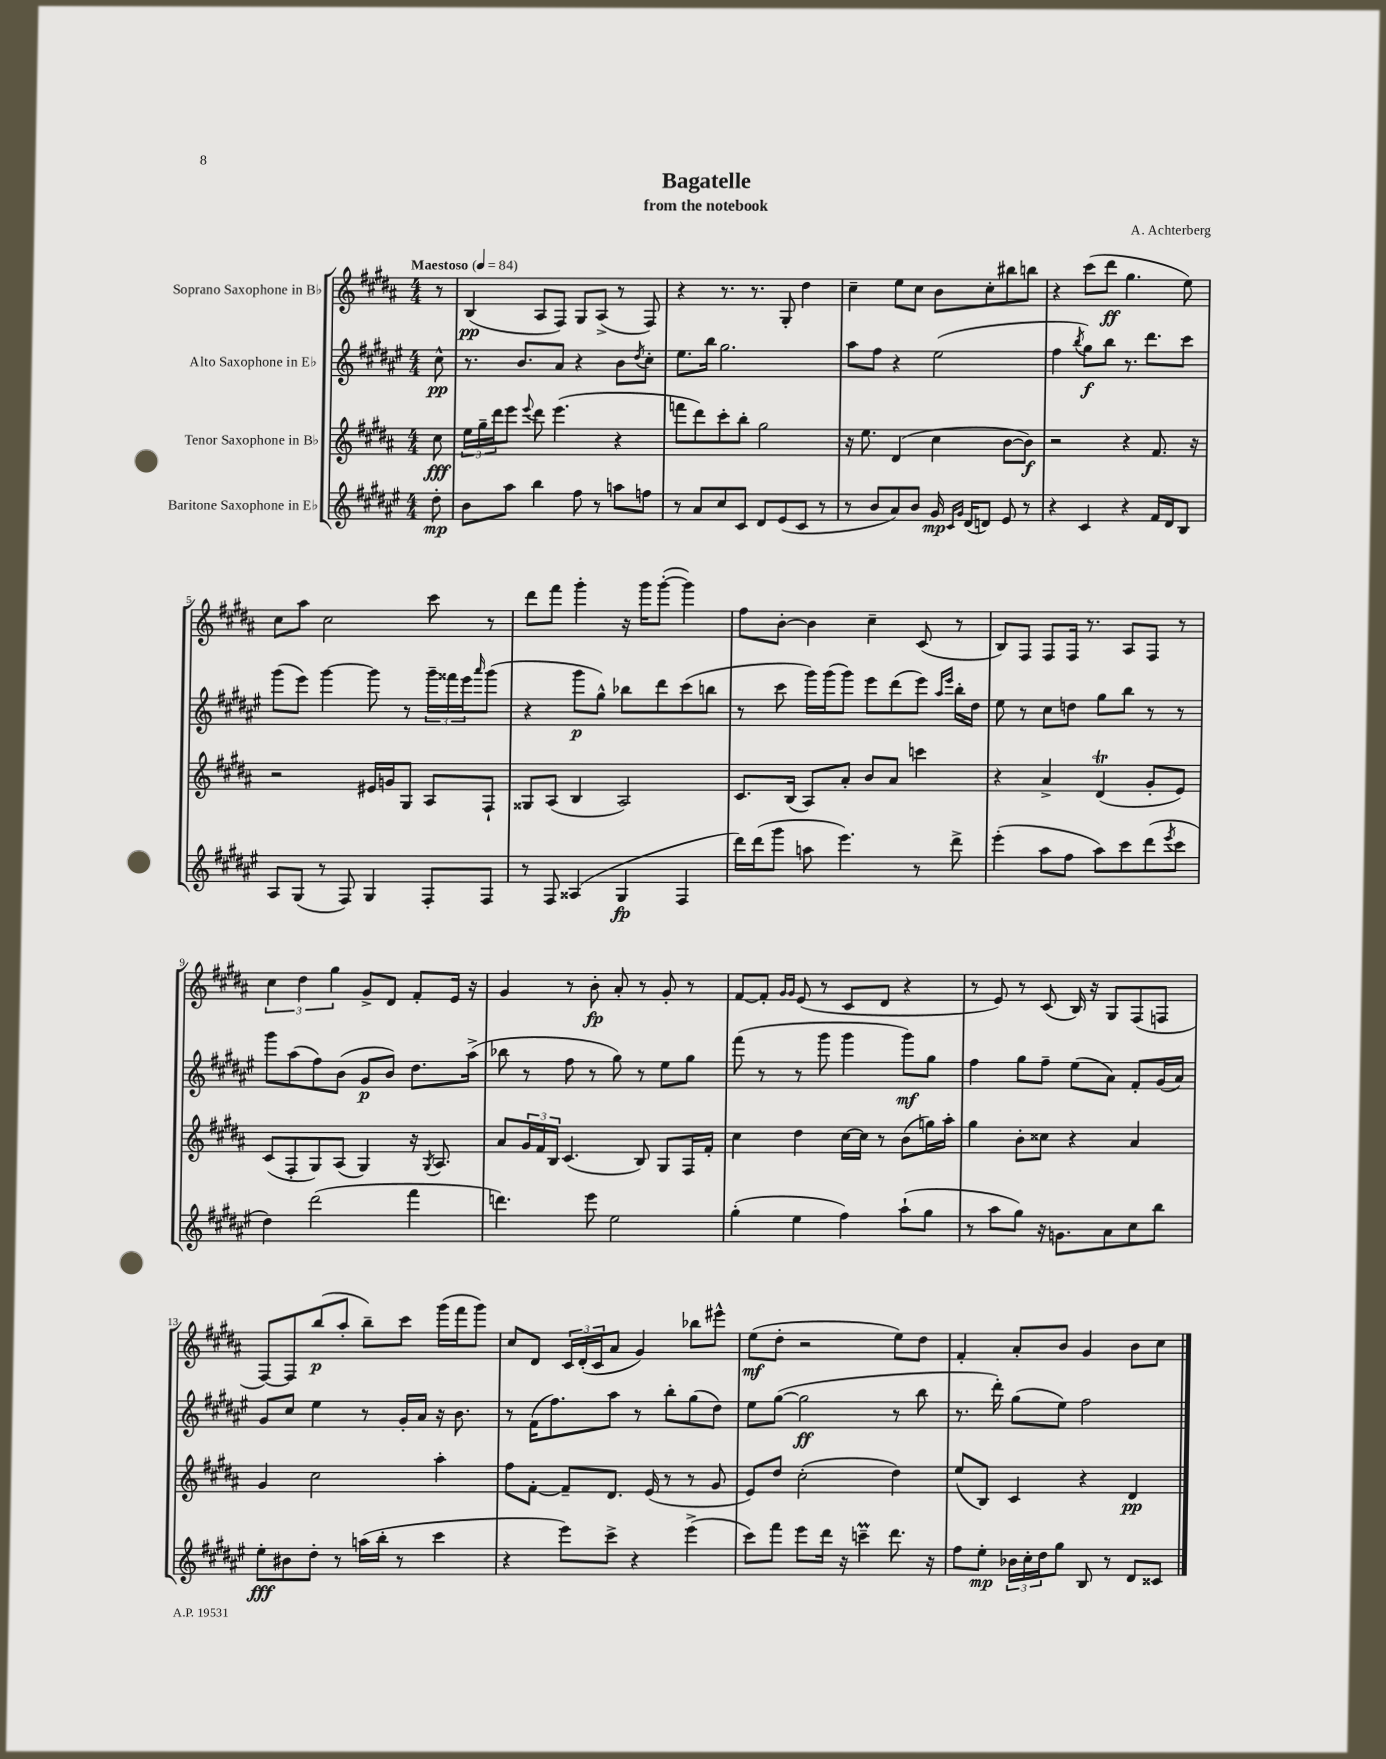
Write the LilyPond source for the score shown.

\header { title = "Bagatelle" composer = "A. Achterberg" subtitle = "from the notebook" }
<<
\new StaffGroup <<
\new Staff = "s0" \with { instrumentName = "Soprano Saxophone in Bb" } {
    \clef treble \key b \major \numericTimeSignature \time 4/4 \partial 8 \tempo "Maestoso" 4 = 84
    r8 |
    b4\pp( ais8 fis8) gis8 ais8->( r8 fis8) |
    r4 r8. r8. gis8-. dis''4 |
    cis''4-- e''8 cis''8 b'8 cis''8-. bis''8 b''8 |
    r4 cis'''8( dis'''8\ff gis''4. e''8) |
    cis''8 ais''8 cis''2 cis'''8 r8 |
    dis'''8 fis'''8 gis'''4-. r16 gis'''16 gis'''8~-.( gis'''4) |
    fis''8 b'8~-. b'4 cis''4-- cis'8( r8 |
    b8) fis8 fis8 fis16 r8. ais8 fis8 r8 |
    \tuplet 3/2 { cis''4 dis''4 gis''4 } gis'8-> dis'8 fis'8-. e'16 r16 |
    gis'4 r8 b'8-.\fp ais'8-. r8 gis'8-. r8 |
    fis'8~ fis'8-. \grace { gis'16 gis'16 } e'8( r8 cis'8 dis'8 r4 |
    r8 e'8) r8 cis'8( b16) r16 gis8 fis8( f8 |
    fis8~) fis8 b''8\p( ais''8-. b''8--) cis'''8 gis'''16( fis'''16 gis'''8) |
    cis''8 dis'8 \tuplet 3/2 { cis'16 dis'16-.( cis'16 } ais'8 gis'4) bes''8 eis'''8-^ |
    e''8\mf( dis''8-. r2 e''8) dis''8 |
    fis'4-. ais'8-. b'8 gis'4 b'8 cis''8 \bar "|." |
}
\new Staff = "s1" \with { instrumentName = "Alto Saxophone in Eb" } {
    \clef treble \key fis \major \numericTimeSignature \time 4/4 \partial 8
    cis''8-^\pp |
    r8. b'8. ais'8 r4 b'8 \acciaccatura { dis''8 } cis''8-. |
    eis''8. b''16 gis''2. |
    ais''8 fis''8 r4 eis''2( |
    fis''4 \acciaccatura { b''8 } gis''8\f) b''8 r8. dis'''8. cis'''8 |
    gis'''8( eis'''8) gis'''4~ gis'''8 r8 \tuplet 3/2 { gis'''16-- fisis'''16 eis'''16 } \grace { ais'''16 } gis'''8( |
    r4 gis'''8\p gis''8-^) bes''8 dis'''8 cis'''8( b''8 |
    r8 cis'''8 gis'''16) gis'''16( gis'''8) eis'''8 dis'''8( eis'''8) \grace { ais''16 eis'''16 } b''16-. dis''16 |
    eis''8 r8 cis''8 d''8 gis''8 b''8 r8 r8 |
    gis'''8 ais''8( fis''8) b'8( gis'8\p b'8) dis''8. ais''16->( |
    bes''8 r8 fis''8 r8 gis''8) r8 eis''8 gis''8 |
    fis'''8( r8 r8 gis'''8 gis'''4 gis'''8\mf) gis''8 |
    fis''4 gis''8 fis''8-- eis''8( ais'8) fis'8-. gis'16( ais'16) |
    gis'8 cis''8 eis''4 r8 gis'16-. ais'16 r16 b'8. |
    r8 fis'16( fis''8.) ais''8 r8 b''8-. gis''8( dis''8) |
    eis''8 gis''8~( gis''2\ff r8 b''8 |
    r8. dis'''16-.) gis''8( eis''8) fis''2 \bar "|." |
}
\new Staff = "s2" \with { instrumentName = "Tenor Saxophone in Bb" } {
    \clef treble \key b \major \numericTimeSignature \time 4/4 \partial 8
    cis''8\fff |
    \tuplet 3/2 { e''16 gis''16-- dis'''16 } e'''8 \appoggiatura { e'''8 } dis'''8 e'''4.( r4 |
    f'''8 dis'''8) cis'''8-. b''8-. gis''2 |
    r16 e''8. dis'4( cis''4 b'8~ b'8\f) |
    r2 r4 fis'8. r16 |
    r2 eis'16 g'16 gis8 ais8 fis8-! |
    gisis8 ais8( b4 ais2) |
    cis'8. b16( ais8) ais'8-. b'8 ais'8 c'''4 |
    r4 ais'4-> dis'4\trill( gis'8-. e'8) |
    cis'8( fis8-. gis8) ais8( gis4) r16 \acciaccatura { gis8 } ais8. |
    ais'8 \tuplet 3/2 { gis'16 fis'16 b16 } cis'4.( b8) gis8 fis16 fis'16-. |
    cis''4 dis''4 cis''16~ cis''16 r8 b'8( g''16) ais''16-. |
    gis''4 b'8-. cisis''8 r4 ais'4 |
    gis'4 cis''2 ais''4-. |
    fis''8 fis'8~-. fis'8-- dis'8. e'16( r8 r8 gis'8 |
    e'8) dis''8 cis''2-.( dis''4) |
    e''8( b8) cis'4 r4 dis'4\pp \bar "|." |
}
\new Staff = "s3" \with { instrumentName = "Baritone Saxophone in Eb" } {
    \clef treble \key fis \major \numericTimeSignature \time 4/4 \partial 8
    dis''8-.\mp |
    b'8 ais''8 b''4 fis''8 r8 a''8 f''8 |
    r8 ais'8 cis''8 cis'8 dis'8 eis'8( cis'8 r8 |
    r8 b'8 ais'8) b'8 gis'16\mp \grace { cis'16 gis'16 } dis'16( d'8) eis'8 r8 |
    r4 cis'4 r4 fis'16 dis'16 b8 |
    ais8 gis8( r8 fis8) gis4 fis8-. fis8 |
    r8 fis8 aisis4( gis4\fp fis4 |
    dis'''16) dis'''16( gis'''8 a''8 eis'''4.) r8 dis'''8-> |
    eis'''4-.( ais''8 fis''8 ais''8) cis'''8 dis'''8( \acciaccatura { eis'''8 } cis'''8 |
    dis''4) dis'''2( fis'''4 |
    d'''4.) eis'''8 eis''2 |
    gis''4-.( eis''4 fis''4) ais''8-!( gis''8 |
    r8 ais''8 gis''8) r16 g'8. ais'8 cis''8 b''8 |
    eis''8-.\fff bis'8 dis''8-. r8 a''16( b''16-. r8 cis'''4 |
    r4 eis'''8) cis'''8-> r4 eis'''4->( |
    cis'''8) fis'''8 eis'''8 dis'''16 r16 c'''4--\prall dis'''8. r16 |
    fis''8 eis''8-.\mp \tuplet 3/2 { bes'16 cis''16-. dis''16 } gis''8 b8 r8 dis'8 cisis'8 \bar "|." |
}
>>
>>
